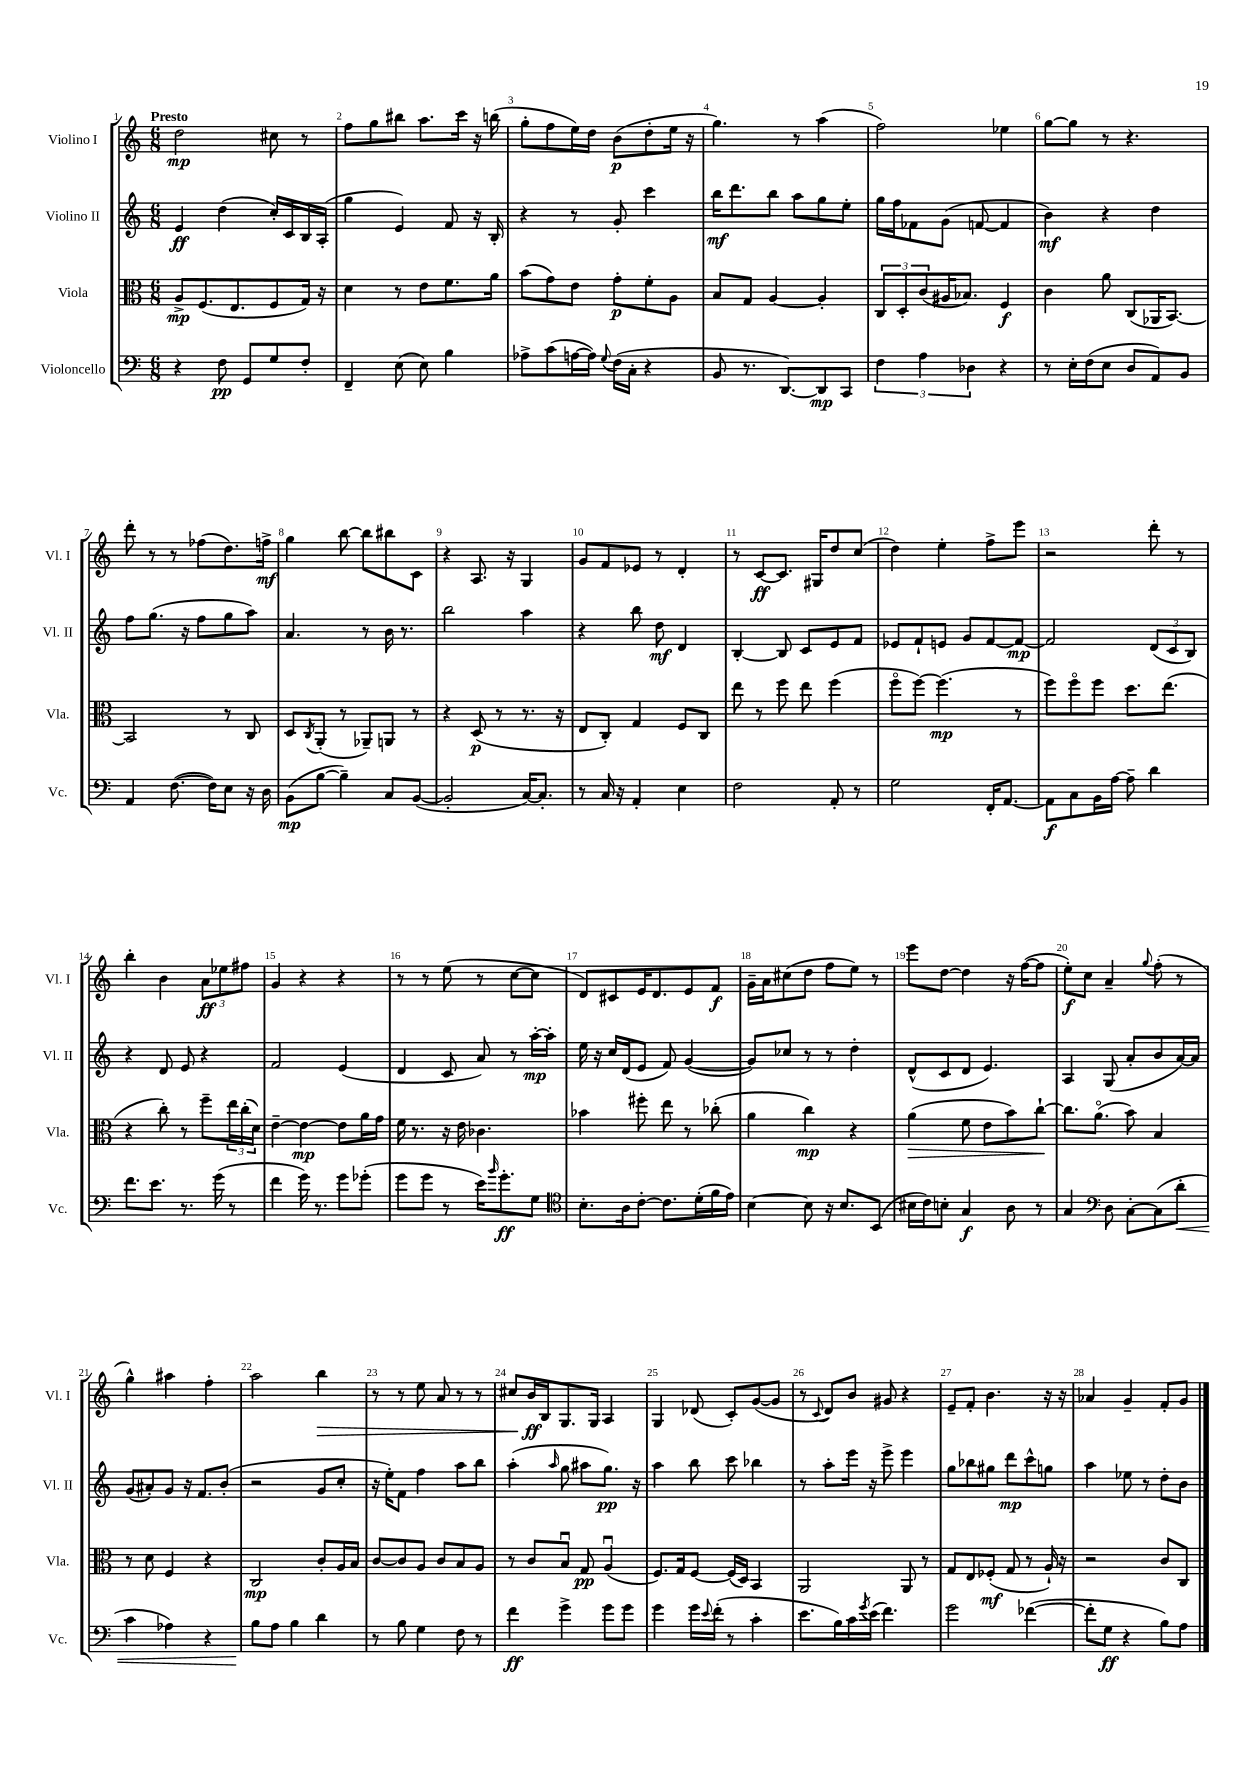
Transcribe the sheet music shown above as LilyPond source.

<<
\new StaffGroup <<
\new Staff = "s0" \with { instrumentName = "Violino I" shortInstrumentName = "Vl. I" } {
    \clef treble \key c \major \numericTimeSignature \time 6/8 \tempo "Presto"
    d''2\mp cis''8 r8 |
    f''8 g''8 bis''8 a''8. c'''16 r16 b''16( |
    g''8-. f''8 e''16) d''16 b'8\p( d''8-. e''16 r16 |
    g''4.) r8 a''4( |
    f''2) ees''4 |
    g''8~ g''8 r8 r4. |
    d'''8-. r8 r8 fes''8( d''8.) f''16->\mf |
    g''4 b''8~ b''8 bis''8 c'8 |
    r4 a8. r16 g4 |
    g'8 f'8 ees'8 r8 d'4-. |
    r8 c'8~\ff c'8. gis16 d''8 c''8( |
    d''4) e''4-. f''8-> e'''8 |
    r2 d'''8-. r8 |
    b''4-. b'4 \tuplet 3/2 { a'8\ff ees''8 fis''8 } |
    g'4 r4 r4 |
    r8 r8 e''8( r8 c''8~ c''8 |
    d'8) cis'8 e'16 d'8. e'8 f'8\f |
    g'16-- a'16 cis''8( d''8 f''8 e''8) r8 |
    e'''8 d''8~ d''4 r16 f''16~( f''8 |
    e''8-.\f) c''8 a'4-- \appoggiatura { g''8 } f''8-.( r8 |
    g''4-^) ais''4 f''4-. |
    a''2 b''4\> |
    r8 r8 e''8 a'8 r8 r8 |
    cis''8 b'16\ff\! b16 g8. g16 a4 |
    g4 des'8( c'8-.) g'8~( g'8 |
    r8 \appoggiatura { c'8 } d'8) b'8 gis'8 r4 |
    e'8-- f'8-. b'4. r16 r16 |
    aes'4 g'4-- f'8-. g'8 \bar "|." |
}
\new Staff = "s1" \with { instrumentName = "Violino II" shortInstrumentName = "Vl. II" } {
    \clef treble \key c \major \numericTimeSignature \time 6/8
    e'4\ff d''4( c''16-.) c'16 b16 a16-.( |
    g''4 e'4) f'8 r16 b16-. |
    r4 r8 g'8-. c'''4 |
    b''16\mf d'''8. b''8 a''8 g''8 e''8-. |
    g''16 f''16 fes'8 g'8( f'8~ f'4 |
    b'4\mf) r4 d''4 |
    f''8 g''8.( r16 f''8 g''8 a''8) |
    a'4. r8 b'16 r8. |
    b''2 a''4 |
    r4 b''8 d''8\mf d'4 |
    b4~-. b8 c'8 e'8 f'8 |
    ees'8 f'8-! e'8 g'8 f'8~ f'8~\mp |
    f'2 \tuplet 3/2 { d'8( c'8 b8) } |
    r4 d'8 e'8 r4 |
    f'2 e'4( |
    d'4 c'8 a'8) r8 a''16~-.\mp a''16-. |
    e''16 r16 c''16 d'16( e'8 f'8) g'4~( |
    g'8) ces''8 r8 r8 d''4-. |
    d'8-^( c'8 d'8 e'4.) |
    a4 g8( a'8-. b'8 a'16~) a'16 |
    g'8( ais'8-.) g'8 r16 f'8. b'8-.( |
    r2 g'8 c''8-. |
    r16 e''16-.) f'8 f''4 a''8 b''8 |
    a''4-.( \grace { a''16 } g''8 ais''8 g''8.\pp) r16 |
    a''4 b''8 c'''8 bes''4 |
    r8 a''8-. e'''16 r16 e'''8-> e'''4 |
    g''8 bes''8 gis''8 d'''8\mp c'''8-^ g''8 |
    a''4 ees''8 r8 d''8-. b'8 \bar "|." |
}
\new Staff = "s2" \with { instrumentName = "Viola" shortInstrumentName = "Vla." } {
    \clef alto \key c \major \numericTimeSignature \time 6/8
    a8->\mp f8.( e8. f8 g16) r16 |
    d'4 r8 e'8 f'8. a'16 |
    b'8( g'8) e'8 g'8-.\p f'8-. a8 |
    b8 g8 a4~ a4-. |
    \tuplet 3/2 { c8 d8-. c'8( } ais16 bes8.) f4\f |
    c'4 a'8 c8( aes,16 b,8.~) |
    b,2 r8 c8 |
    d8 \acciaccatura { c8 } a,8-.( r8 aes,8--) a,8 r8 |
    r4 d8\p( r8 r8. r16 |
    e8 c8-.) g4 f8 c8 |
    e''8 r8 f''8 e''8 f''4( |
    f''8\flageolet f''8~) f''4.\mp( r8 |
    f''8) f''8\flageolet f''8 d''8. e''8.( |
    r4 c''8-.) r8 f''8-- \tuplet 3/2 { e''16 c''16-.( d'16) } |
    e'4~-- e'4~\mp e'8 a'16 g'16 |
    f'16 r8. r16 e'16 ces'4. |
    bes'4 fis''8-. e''8 r8 ces''8-.( |
    a'4 c''4\mp) r4 |
    a'4\>( f'8 e'8 b'8) c''8~-!\! |
    c''8. a'8.\flageolet( b'8) b4 |
    r8 d'8 f4 r4 |
    c2\mp c'8-. a16 b16 |
    c'8~ c'8 a8 c'8 b8 a8 |
    r8 c'8 b8\downbow g8\pp a4\downbow( |
    f8.) g16 f8~ f16( d16) b,4 |
    a,2 a,8 r8 |
    g8 e8 fes8-.\mf( g8 r8 a16-!) r16 |
    r2 c'8 c8 \bar "|." |
}
\new Staff = "s3" \with { instrumentName = "Violoncello" shortInstrumentName = "Vc." } {
    \clef bass \key c \major \numericTimeSignature \time 6/8
    r4 f8\pp g,8 g8 f8-. |
    f,4-- e8( e8) b4 |
    aes8-> c'8( a16~ a16) \appoggiatura { g8 } f16( c16-. r4 |
    b,8 r8. d,8.~) d,8\mp c,8 |
    \tuplet 3/2 { f4 a4 des4 } r4 |
    r8 e16-. f16( e8 d8 a,8) b,8 |
    a,4 f8.~( f16) e8 r16 d16 |
    b,8\mp( b8~ b4--) c8 b,8~( |
    b,2-. c16~) c8.-. |
    r8 c16 r16 a,4-. e4 |
    f2 a,8-. r8 |
    g2 f,16-. a,8.~ |
    a,8\f c8 b,16 a16~ a8-- d'4 |
    f'8. e'8. r8. g'16( r8 |
    f'4 g'16) r8. g'8 ges'8-.( |
    g'8 g'8 r8 e'16) \grace { b'16 } g'8.-.\ff g8 |
    \clef tenor b8.-. a16 c'8~-. c'8. d'16-.( f'16 e'16) |
    b4~ b8 r16 b8. b,8( |
    bis16 c'16) b8-. g4\f a8 r8 |
    g4 \clef bass d8 c8~-. c8( d'8-.\< |
    c'4 aes4) r4 |
    b8\! a8 b4 d'4 |
    r8 b8 g4 f8 r8 |
    f'4\ff g'4-> g'8 g'8 |
    g'4 g'16 \appoggiatura { e'8 } f'16-.( r8 c'4-. |
    e'8. b16) c'16 \acciaccatura { g'8 } e'16( f'4.) |
    g'2 fes'4~( |
    fes'8-. g8\ff r4 b8) a8 \bar "|." |
}
>>
>>
\layout { \context { \Score \override BarNumber.break-visibility = ##(#f #t #t) barNumberVisibility = #all-bar-numbers-visible } }
